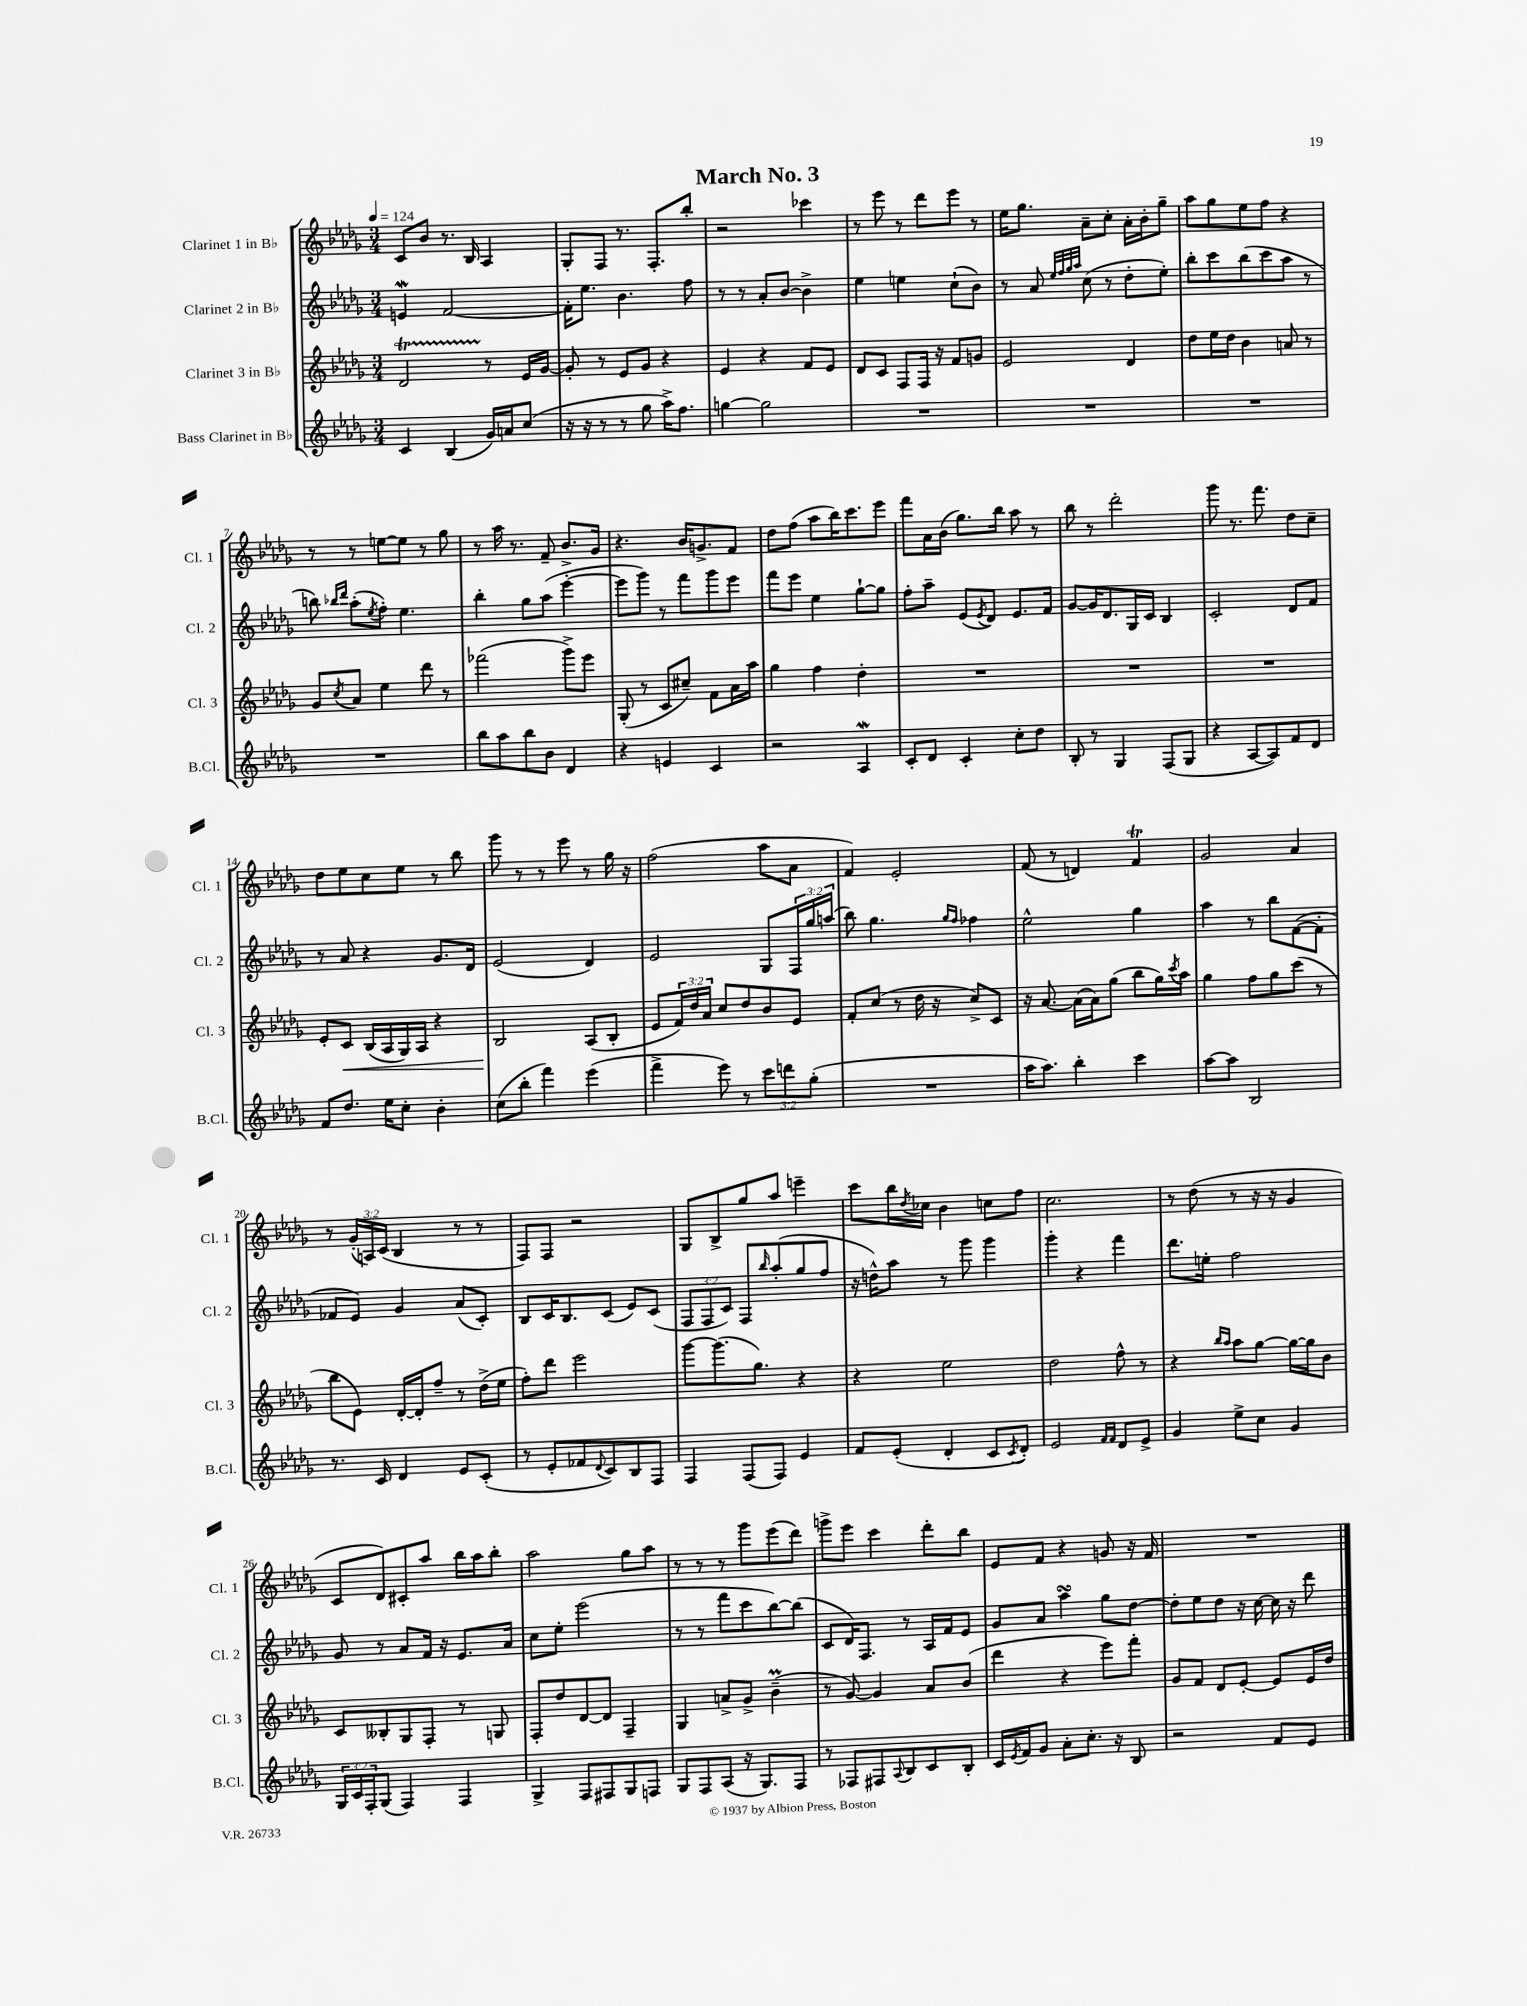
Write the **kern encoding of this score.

**kern	**kern	**dynam	**kern	**kern
*part4	*part3	*part3	*part2	*part1
*staff4	*staff3	*staff3	*staff2	*staff1
*I"Bass Clarinet in B♭	*I"Clarinet 3 in B♭	*	*I"Clarinet 2 in B♭	*I"Clarinet 1 in B♭
*I'B.Cl.	*I'Cl. 3	*	*I'Cl. 2	*I'Cl. 1
*clefG2	*clefG2	*	*clefG2	*clefG2
*k[b-e-a-d-g-]	*k[b-e-a-d-g-]	*	*k[b-e-a-d-g-]	*k[b-e-a-d-g-]
*M3/4	*M3/4	*	*M3/4	*M3/4
*MM124	*MM124	*	*MM124	*MM124
=1	=1	=1	=1	=1
4c/	2d-T/	.	4enW/	8c/L
.	.	.	.	8b-/J
(4B-/	.	.	[2f/	8.r
.	.	.	.	16B-/
16g-/LL)	8r	.	.	4A-/
16an/J	.	.	.	.
(8cc/J	16e-/LL	.	.	.
.	[16g-/JJ	.	.	.
=2	=2	=2	=2	=2
16r	8g-'/]	.	16f'\KL]	8G-'/L
16r	.	.	8.ee-\J	.
8r	8r	.	.	8F/J
8r	8e-/L	.	4.b-\	8.r
8gg-\	8g-/J	.	.	.
.	.	.	.	8.F'/L
16aa-^\KL)	4r	.	.	.
8.ff\J	.	.	.	.
.	.	.	8ff\	8bb-'/J
=3	=3	=3	=3	=3
[4ggn\	4e-/	.	8r	2r
.	.	.	8r	.
2gg\]	4r	.	8a-'/L	.
.	.	.	[8b-/J	.
.	8f/L	.	4b-^\]	4ccc-X\
.	8e-/J	.	.	.
=4	=4	=4	=4	=4
2.r	8d-/L	.	4ee-\	8r
.	8c/J	.	.	8eee-\
.	8F/L	.	4een\	8r
.	16F/Jk	.	.	8ddd-\L
.	16r	.	.	.
.	8f/L	.	(8cc`\L	8eee-\J
.	8gn/J	.	8b-\J)	8r
=5	=5	=5	=5	=5
2.r	2e-/	.	8r	16ee-\KL
.	.	.	.	8.gg-\J
.	.	.	8a-/	.
.	.	.	32qqee-/LLL	.
.	.	.	32qqff/	.
.	.	.	32qqgg-/	.
.	.	.	32qqaa-/JJJ	.
.	.	.	(8cc\	8a-~\L
.	.	.	8r	8cc'\J
.	4d-/	.	8dd-'\L	16a-'\LL
.	.	.	.	16b-'\J
.	.	.	8ee-'\J)	8gg-~\J
=6	=6	=6	=6	=6
2.r	8dd-\L	.	8bb-'\L	8aa-\L
.	16ee-\L	.	8ccc\	8gg-\
.	16dd-\JJ	.	.	.
.	4b-\	.	(8bb-\	8ee-\
.	.	.	8ccc\	8ff\J
.	8an/	.	8aa-\J	4r
.	8r	.	8r	.
!!LO:LB:g=z
=7	=7	=7	=7	=7
2.r	8g-/L	.	8bbn\)	8r
.	.	.	16qqbb-X/LL	.
.	8qcc/	.	16qqddd-/JJ	.
.	8a-/J	.	(8aa-'\L	8r
.	.	.	8qee-/	.
.	4ee-\	.	8ff'\J)	[8een\L
.	.	.	4.ee-\	8ee\J]
.	8ddd-\	.	.	8r
.	8r	.	.	8gg-\
=8	=8	=8	=8	=8
8bb-\L	(2fff-X\	.	4bb-'\	8r
8aa-\	.	.	.	16aa-\
.	.	.	.	8.r
8bb-\	.	.	8gg-\L	.
8b-\J	.	.	(8aa-\J	8f~/
4d-/	8ggg-^\L)	.	[4eee-'\	8.b-^/L
.	8eee-\J	.	.	.
.	.	.	.	16g-/Jk
=9	=9	=9	=9	=9
4r	(8G-'/	.	8eee-\L]	4.r
.	8r	.	8ggg-\J)	.
4en/	8c/L	.	8r	.
.	8cc#X~/J)	.	8fff\L	16b-/KL
.	.	.	.	8.gn^/
4c/	8f\L	.	8ggg-\	.
.	16a-\L	.	8eee-\J	8f/J
.	16aa-\JJ	.	.	.
=10	=10	=10	=10	=10
2r	4gg-\	.	8fff\L	8dd-\L
.	.	.	8eee-\J	(8ff\J
.	4ff\	.	4ee-\	8aa-\L
.	.	.	.	16bb-\K)
.	.	.	.	8.ccc\
4A-W/	4dd-'\	.	[8gg-`\L	.
.	.	.	8gg-\J]	8eee-\J
=11	=11	=11	=11	=11
8c'/L	2.r	.	8ff'\L	8fff\L
8d-/J	.	.	8aa-~\J	16a-\L
.	.	.	.	(16b-\JJ
4c'/	.	.	(8e-/L	8.gg-\L)
.	.	.	8qe-/	.
.	.	.	8d-/J)	.
.	.	.	.	16bb-\Jk
8cc'\L	.	.	8.e-/L	8aa-\
8dd-\J	.	.	.	8r
.	.	.	16f/Jk	.
=12	=12	=12	=12	=12
8B-'/	2.r	.	[8g-/L	8bb-\
8r	.	.	16g-/K]	8r
.	.	.	8.d-/	.
4G-/	.	.	.	2ddd-'\
.	.	.	16G-/L	.
.	.	.	16c/JJ	.
(8F/L	.	.	4B-/	.
8G-/J	.	.	.	.
=13	=13	=13	=13	=13
4r	2.r	.	2c'/	8ggg-\
.	.	.	.	8.r
[8A-/L	.	.	.	.
.	.	.	.	8.fff\
8A-/])	.	.	.	.
8f/	.	.	8d-/L	8dd-\L
8d-/J	.	.	8f/J	8cc~\J
!!LO:LB:g=z
=14	=14	=14	=14	=14
8f/L	8e-'/L	.	8r	8dd-\L
!	!	!LO:HP:b	!	!
8.dd-/J	8c/J	<	8a-/	8ee-\
.	(16B-/LL	.	4r	8cc\
16ee-\KL	16A-/	.	.	.
8cc'\J	16G-/)	.	.	8ee-\J
.	16A-/JJ	.	.	.
4b-'\	4r	.	8.g-/L	8r
.	.	.	.	8bb-\
.	.	.	16d-/Jk	.
=15	=15	=15	=15	=15
(8cc\L	2B-/	.	(2e-/	8ggg-\
8bb-'\J	.	.	.	8r
4fff\)	.	.	.	8r
.	.	.	.	8eee-\
(4eee-\	(8A-/L	[	4d-/)	8r
.	8B-'/J	.	.	16gg-\
.	.	.	.	16r
=16	=16	=16	=16	=16
4fff^\	8e-/L	.	2e-/	(2ff\
.	24f/L)	.	.	.
.	24dd-/	.	.	.
.	24a-/JJ	.	.	.
8eee-\)	8cc/L	.	.	.
8r	8dd-/	.	.	.
12ccc\L	8b-/	.	8G-/L	8aa-\L
12dddn\	.	.	.	.
.	8e-/J	.	24F/L	8a-\J
(12gg-'\J	.	.	24gg-/	.
.	.	.	(24aan/JJ	.
=17	=17	=17	=17	=17
2.r	8f'/L	.	8bb-\)	4f/)
.	(8cc/J	.	4.gg-\	.
.	8r	.	.	2e-'/
.	16dd-\	.	.	.
.	16r	.	.	.
.	.	.	16qqgg-/LL	.
.	.	.	16qqff/JJ	.
.	8cc^/L)	.	4ff-X\	.
.	8c/J	.	.	.
=18	=18	=18	=18	=18
16aa-\KL	16r	.	2ee-^^\	(8f/
8.aa-\J)	[8.a-/	.	.	.
.	.	.	.	8r
4bb-'\	(16a-\LL]	.	.	4dn/)
.	16a-\J)	.	.	.
.	(8gg-\J	.	.	.
4ccc\	8bb-\L	.	4gg-\	4ft/
.	16gg-\L)	.	.	.
.	8qccc/	.	.	.
.	16aa-\JJ	.	.	.
=19	=19	=19	=19	=19
[8aa-\L	4gg-\	.	4aa-\	2g-/
8aa-\J]	.	.	.	.
2B-/	8ff\L	.	8r	.
.	8gg-\	.	8bb-\L	.
.	(8ccc\J	.	([8f\	4a-/
.	8r	.	8f'\J]	.
!!LO:LB:g=z
=20	=20	=20	=20	=20
8.r	8bb-\L	.	8f-X/L	8r
.	8e-\J)	.	8e-/J)	(24g-'/LL
.	.	.	.	24An/)
16c/	.	.	.	.
.	.	.	.	(24c/JJ
4d-/	[16d-'/LL	.	4g-/	4B-/
.	16d-'/J]	.	.	.
.	8ff~/J	.	.	.
8e-/L	8r	.	(8a-/L	8r
(8c'/J	(16dd-^\LL	.	8c'/J)	8r
.	16ee-\JJ	.	.	.
=21	=21	=21	=21	=21
8r	8ff'\L)	.	8B-/L	8F/L)
8e-'/L	8ddd-\J	.	16c/K	8F/J
.	.	.	8.B-/	.
8f-X/	2eee-\	.	.	2r
8qqd-/	.	.	.	.
8c/)	.	.	(8c/J	.
8B-/	.	.	8e-/L)	.
8F/J	.	.	(8c/J	.
=22	=22	=22	=22	=22
4F/	[8ggg-\L	.	12F/L	8G-/L
.	.	.	12F/	.
.	(8.ggg-\]	.	.	8B-^/
.	.	.	12c/J)	.
(8F/L	.	.	8F/L	8gg-/
.	8.gg-\J)	.	.	.
.	.	.	16qqbb-/	.
8F/J)	.	.	(8aa-'/	8aa-/J
4e-/	4r	.	8gg-/	4eeen~\
.	.	.	8ff/J	.
=23	=23	=23	=23	=23
8f/L	4r	.	16r	8ccc\L
.	.	.	16ddn^^\KL)	.
(8e-'/J	.	.	8aa-\J	16bb-\L
.	.	.	.	8qdd-/
.	.	.	.	16cc-X\JJ
4d-'/	2ee-\	.	8r	4b-\
.	.	.	8ggg-\	.
8c/L	.	.	4ggg-\	8ccn\L
8qc/	.	.	.	.
8d-'/J)	.	.	.	8ff\J
=24	=24	=24	=24	=24
2e-/	2dd-\	.	4ggg-'\	2.cc\
.	.	.	4r	.
16qqf/LL	.	.	.	.
16qqf/JJ	.	.	.	.
8d-/L	8ff^^\	.	4fff\	.
8e-^/J	8r	.	.	.
=25	=25	=25	=25	=25
4g-/	4r	.	8.ddd-\L	8r
.	.	.	.	(8dd-\
.	.	.	16een'\Jk	.
.	16qqbb-/LL	.	.	.
.	16qqaa-/JJ	.	.	.
8ee-^\L	8aa-\L	.	2ff\	8r
8cc\J	[8gg-\J	.	.	16r
.	.	.	.	16r
4g-/	16gg-\LL_	.	.	4g-/
.	16gg-\J]	.	.	.
.	8b-\J	.	.	.
!!LO:LB:g=z
=26	=26	=26	=26	=26
24G-/LL	8c/L	.	8g-/	8c/L
24c/	.	.	.	.
24F'/J	.	.	.	.
(8G-/J	8B--X'/	.	8r	8d-/)
4F/)	8G-/	.	8a-/L	8c#X'/
.	8F'/J	.	16f/Jk	8aa-/J
.	.	.	16r	.
4F/	8r	.	8.e-/L	16bb-\LL
.	.	.	.	16aa-\J
.	8Gn/	.	.	8bb-'\J
.	.	.	16a-/Jk	.
=27	=27	=27	=27	=27
4G-^/	8F'/L	.	8cc\L	2aa-\
.	8dd-/	.	8ee-'\J	.
8F/L	[8d-/	.	(2eee-\	.
8F#X/	8d-/J]	.	.	.
8G-/	4F~/	.	.	8gg-\L
8Fn/J	.	.	.	8aa-\J
=28	=28	=28	=28	=28
8G-/L	4G-/	.	8r	8r
8F/	.	.	8r	8r
(8A-/J	8an^/L	.	8fff\L	8r
16r	8g-^/J	.	8ccc\	8ggg-\L
8.G-/L)	.	.	.	.
.	(4b-M~\	.	[8bb-\)	(8eee-\
8F/J	.	.	(8bb-\J]	8ddd-\J)
=29	=29	=29	=29	=29
8r	8r	.	8c/L	8gggn^\L
8F-X/L	[8g-/)	.	16d-/K)	8eee-\J
.	.	.	8.F/J	.
8F#X/	4g-/]	.	.	4ccc\
8qqA-/	.	.	.	.
8B-/	.	.	8r	.
8c/	8a-/L	.	16A-/LL	8ddd-'\L
.	.	.	16f/J	.
8B-'/J	(8b-/J	.	8e-/J	8bb-\J
=30	=30	=30	=30	=30
16c/LL	4ddd-\	.	8g-/L	8e-/L
8qe-/	.	.	.	.
16f/J	.	.	.	.
8g-/J	.	.	8a-/J	8f/J
8a-'\L	4r	.	4aa-sSSS\	4r
8.cc'\J	.	.	.	.
.	8eee-\L)	.	8gg-\L	8gn/
16r	.	.	.	.
8B-/	8fff'\J	.	[8dd-\J	16r
.	.	.	.	16f/
=31	=31	=31	=31	=31
2r	8g-/L	.	8dd-'\L]	2.r
.	8f/J	.	8ee-\	.
.	8d-/L	.	8dd-\J	.
.	[8e-'/J	.	16r	.
.	.	.	[16cc\	.
8f/L	8e-/L]	.	16cc\]	.
.	.	.	16r	.
8e-/J	16e-/L	.	8ddd-\	.
.	16dd-/JJ	.	.	.
==	==	==	==	==
*-	*-	*-	*-	*-
